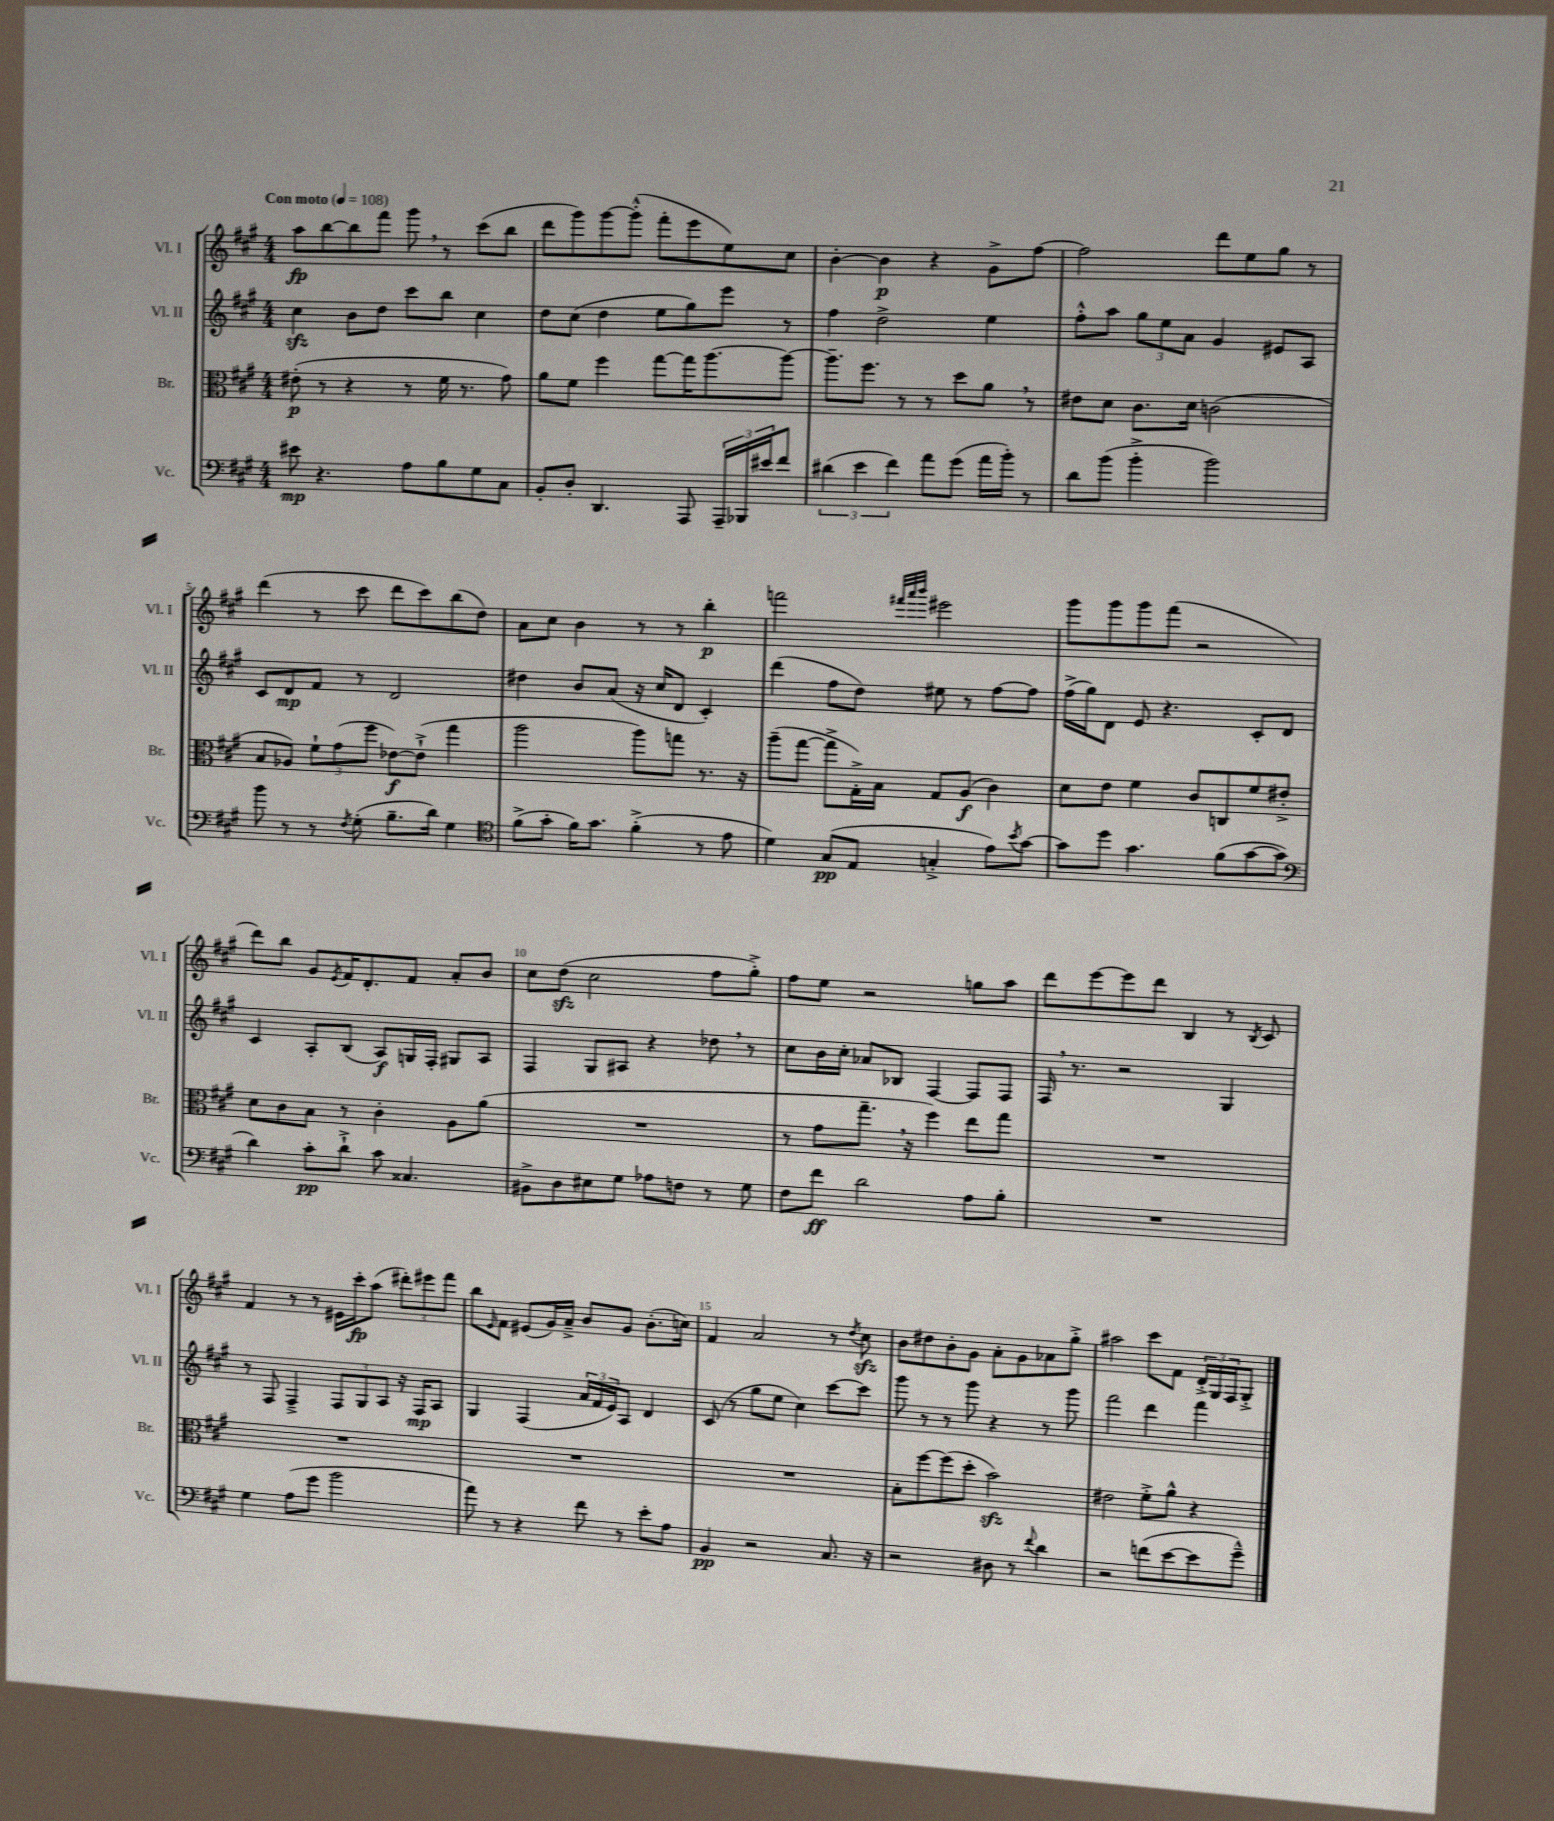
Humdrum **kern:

**kern	**kern	**kern	**kern
*staff4	*staff3	*staff2	*staff1
*clefF4	*clefC3	*clefG2	*clefG2
*k[f#c#g#]	*k[f#c#g#]	*k[f#c#g#]	*k[f#c#g#]
*M4/4	*M4/4	*M4/4	*M4/4
*MM108	*MM108	*MM108	*MM108
8e#	(8e#'	4cc#	8aa
4.r	8r	.	[8bb
.	4r	8b	8bb]
.	.	8dd	8fff#
8A	8r	8ccc#	8ggg#
8B	16f#	8bb	8r
.	8.r	.	.
8G#	.	4cc#	(8ccc#
8C#	8g#)	.	8bb
=	=	=	=
8BB'	8a	8dd	8ddd
8D'	8f#	(8cc#	8ggg#)
4.DD	4ff#	4dd	[8ggg#
.	.	.	(8ggg#'^^]
.	[8gg#	8ee	8fff#'
8AAA	16gg#]	8gg#)	8eee
.	[8.aa	.	.
24AAA~	.	8eee	8ee)
24BBB-	.	.	.
24e#	.	.	.
8f#	8aa_	8r	8cc#
=	=	=	=
(6d#	8.aa~]	4ff#	[4b'
6e	.	.	.
.	8.ff#	.	.
.	.	2dd^	4b]
6f#)	.	.	.
.	8r	.	.
8a	8r	.	4r
(8g#	8dd	.	.
16a	8a	4ee	8g#^
16b')	.	.	.
8r	8r	.	[8ff#
=	=	=	=
8d	8e#	8ff#'^^	2ff#]
(8b	8d	8aa	.
4b'^	8.c#	12gg#	.
.	.	12ee	.
.	.	12a	.
.	16d	.	.
2b)	(2c	4g#	8ddd
.	.	.	8ee
.	.	8e#	8gg#
.	.	8A	8r
=	=	=	=
8b	8B	8c#	(4ddd
8r	8A-)	8d	.
8r	12f#`	8f#	8r
.	(12g#	.	.
8qF#	.	.	.
(8G#'	.	8r	8ccc#
.	12ff#	.	.
8.B~	[8e-)	2d	8ddd
.	(8e-`^]	.	8ccc#)
16d)	.	.	.
4G#	4gg#	.	(8bb
.	.	.	8dd)
=	=	=	=
*clefC4	*	*	*
(8f#^	2aa	4dd#	8a
8g#'	.	.	8cc#
16f#)	.	8b	4b
8.g#	.	.	.
.	.	(8a	.
(4f#'^	8aa)	16r	8r
.	.	16cc#	.
.	8gg	8d	8r
8r	8.r	4c#')	4bb'
8e	.	.	.
.	16r	.	.
=	=	=	=
4d)	(8aa~	(4ddd	2fff
.	[8gg#	.	.
(8G#	8gg#^]	8ff#	.
8E	16G#'^)	8dd)	.
.	16B	.	.
.	.	.	32qqfff#
.	.	.	32qqaaa
.	.	.	32qqbbb
4G'^	8G#	8ee#	2eee#
.	(8A	8r	.
8e)	4c#)	[8ff#	.
8qb	.	.	.
[8g#	.	8ff#]	.
=	=	=	=
8g#]	8d	(16ff#^	8ggg#
.	.	16gg#)	.
8dd	8e	8d	8ggg#
4.g#	4f#	8e	8ggg#
.	.	4.r	(8fff#
.	8c#	.	2r
(8f#	8C	.	.
[8g#	8f#	8c#'	.
8g#]	8e#'^	8d	.
=	=	=	=
*clefF4	*	*	*
4d)	8d	4c#	8ddd)
.	8c#	.	8bb
8c#'	8B	8A'	8g#
.	.	.	8qe
8d`^	8r	(8B	16f#
.	.	.	8.d'
8c#	4c#'	8A)	.
4.C##	.	16G	8f#
.	.	16F#'	.
.	8A	8G#	8a'
.	(8a	8A	8b
=	=	=	=
8BB#^	1r	4F#	8cc#
8D	.	.	(8dd
8E#	.	8G#	2cc#
8G#	.	8A#	.
8A-	.	4r	.
8F	.	.	.
8r	.	8dd-	8ff#
8G#	.	8r	8gg#'^)
=	=	=	=
8F#	8r	8cc#	8ff#
8f#	8g#	16b	8ee
.	.	16cc#'	.
2d	8.gg#~	8a-	2r
.	.	8B-	.
.	16r	.	.
.	4ff#)	[4F#	.
8A	8ee	8F#]	8gg
8B'	8gg#	8F#	8aa
=	=	=	=
1r	1r	16F#	8ddd
.	.	8.r	.
.	.	.	[8eee
.	.	2r	8eee]
.	.	.	8ddd
.	.	.	4B
.	.	4G#	8r
.	.	.	8qB
.	.	.	8c#
=	=	=	=
4G#	1r	8r	4f#
.	.	8F#	.
(8A	.	4F#~^	8r
8g#	.	.	8r
2b	.	12F#	16e#
.	.	.	16ccc#'
.	.	12G#	.
.	.	.	(8aa
.	.	12A	.
.	.	16r	12ddd#')
.	.	16F#	.
.	.	.	12eee#
.	.	8A	.
.	.	.	12fff#
=	=	=	=
8a)	1r	4G#	8bb
.	.	.	16qqe
8r	.	.	8f#
4r	.	(4F#	(8e#
.	.	.	16g#)
.	.	.	16a~^
8f#	.	24a	8b
.	.	24f#	.
.	.	24e)	.
8r	.	8A	8g#
8e'	.	4d	(8.b'
8A	.	.	.
.	.	.	16cc)
=	=	=	=
4BB	1r	(8c#	4f#
.	.	8r	.
2r	.	8gg#	2a
.	.	8ee	.
.	.	4cc#)	.
8.C#	.	[8ccc#	8r
.	.	.	8qdd
.	.	8ccc#]	8cc#
16r	.	.	.
=	=	=	=
2r	8B'	8ggg#	8b
.	[8ff#	8r	8dd#
.	(8ff#]	8r	8b'
.	8dd'	8ggg#	8g#
8D#	2b)	4r	8a'
8r	.	.	8g#
8qqf#	.	.	.
4d	.	8r	8a-
.	.	8ggg#	8gg#'^
=	=	=	=
2r	2e#	2fff#	2aa#
(8f	8f#'^	4ddd	8ccc#
[8e	8a^^	.	8f#
8e]	4r	4fff#	24d'^
.	.	.	24G#
.	.	.	24F#
8g#~^^)	.	.	8G#'^
==	==	==	==
*-	*-	*-	*-
